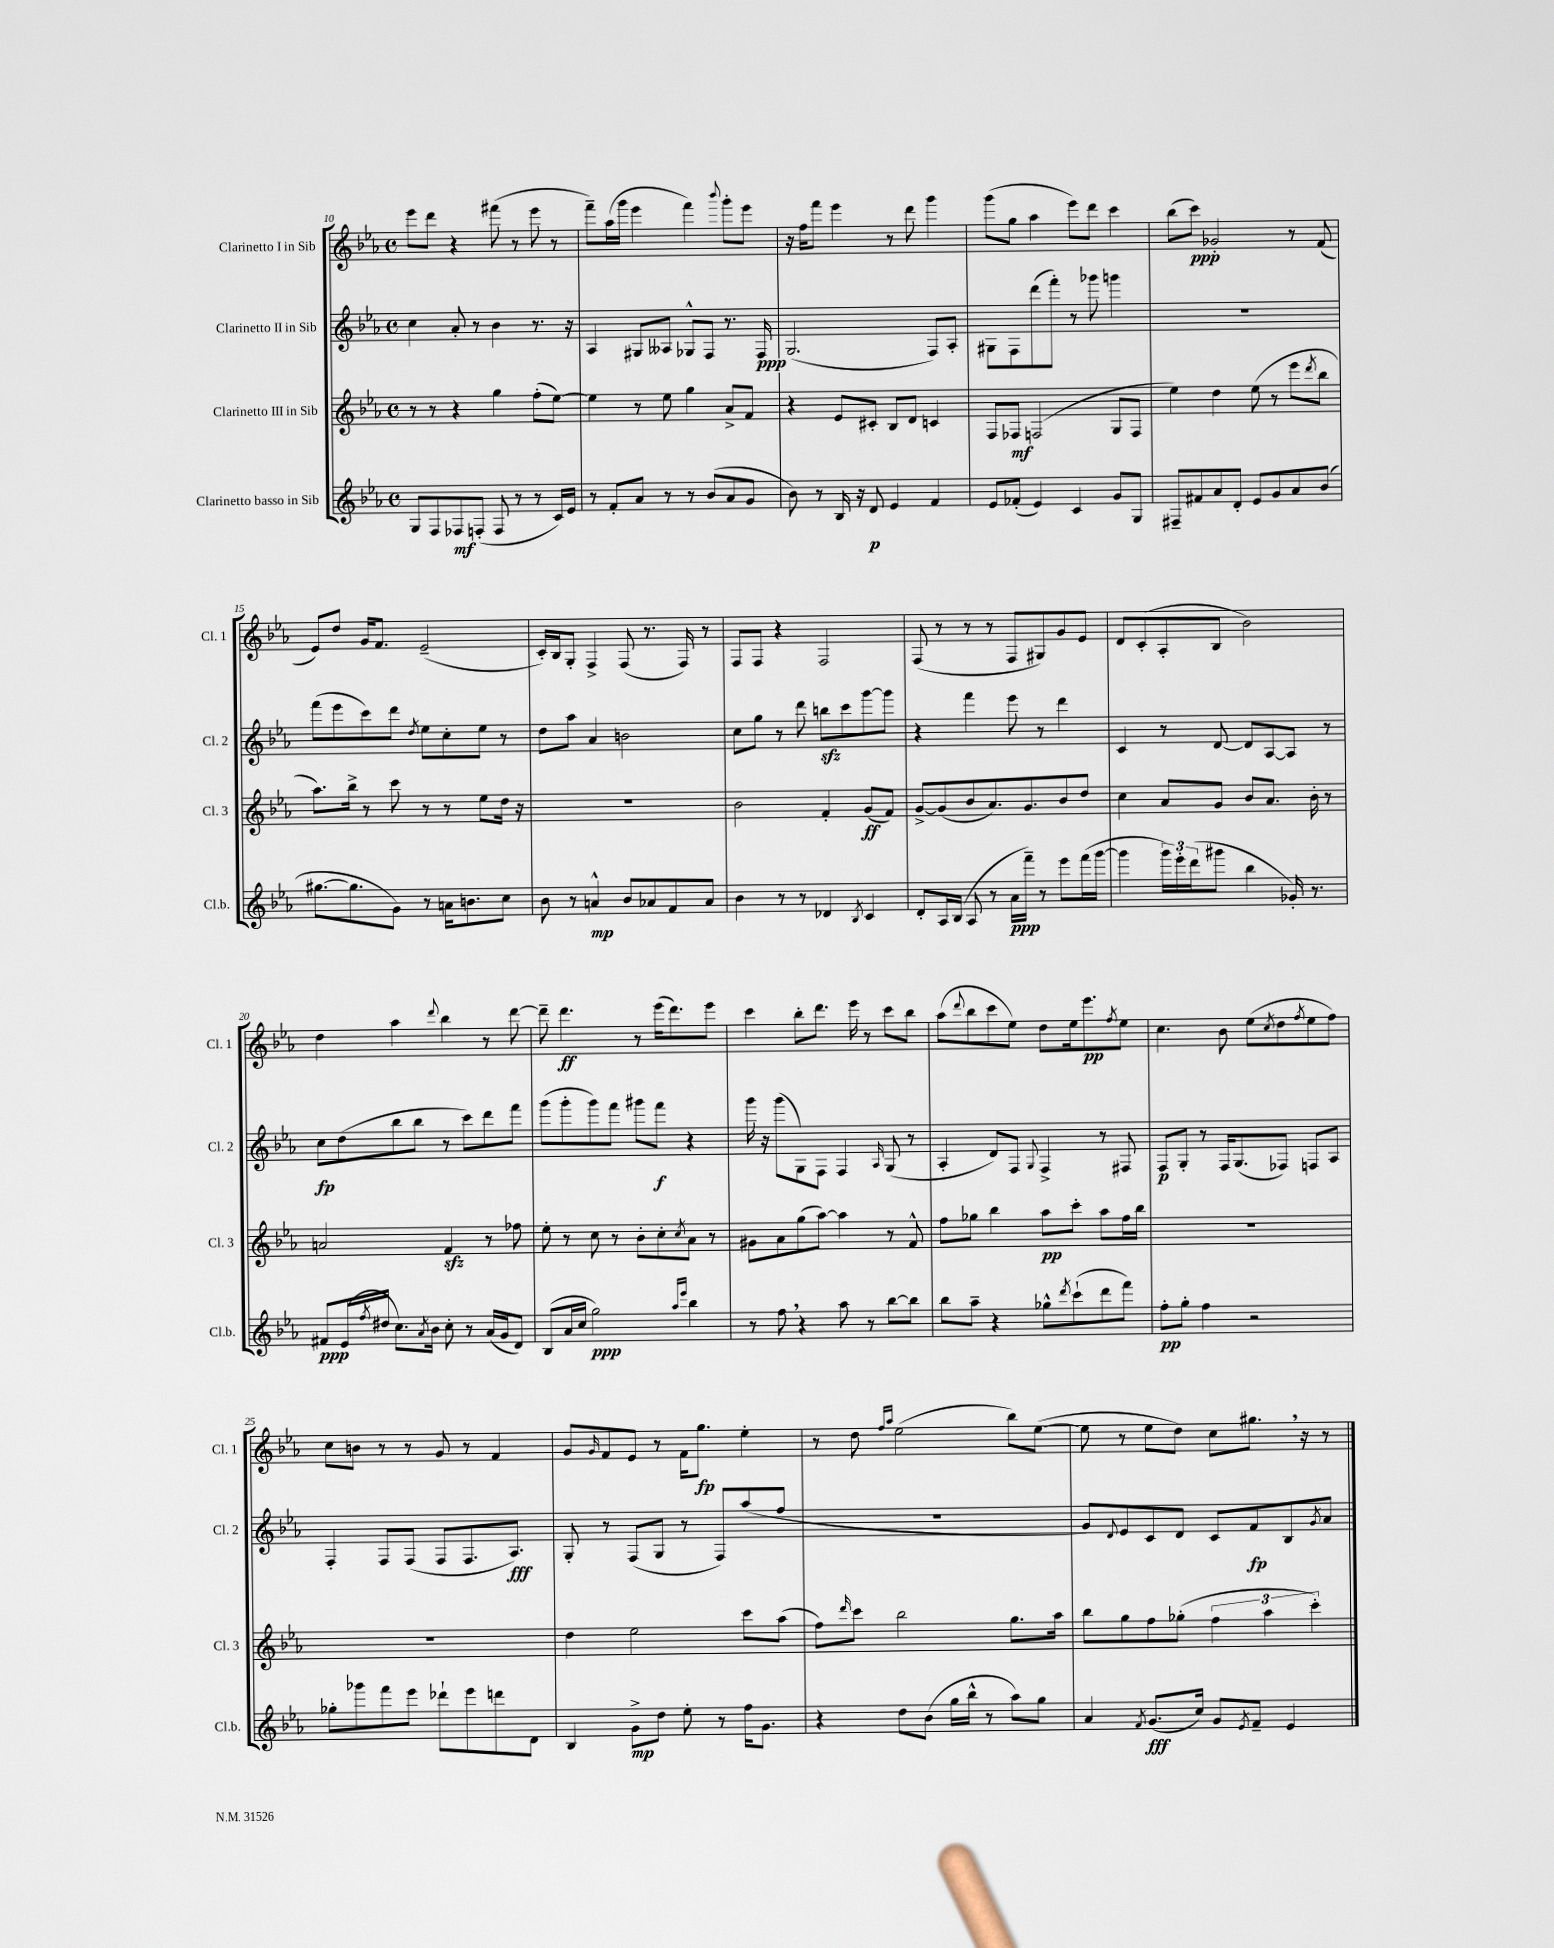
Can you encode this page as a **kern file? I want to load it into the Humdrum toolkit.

**kern	**kern	**kern	**kern
*staff4	*staff3	*staff2	*staff1
*clefG2	*clefG2	*clefG2	*clefG2
*k[b-e-a-]	*k[b-e-a-]	*k[b-e-a-]	*k[b-e-a-]
*M4/4	*M4/4	*M4/4	*M4/4
*met(c)	*met(c)	*met(c)	*met(c)
8G	8r	4cc	8eee-
8F	8r	.	8ddd
8F-	4r	8a-'	4r
(8F'	.	8r	.
8F	4gg	4b-	(8fff#
8r	.	.	8r
8r	(8ff'	8.r	8eee-
16c)	[8ee-)	.	8r
16e-	.	16r	.
=	=	=	=
8r	4ee-]	4A-	8fff~)
8f'	.	.	(16aa-
.	.	.	16ggg
8a-	8r	8G#	4eee-
8r	8ee-	8A--	.
8r	4gg	8G-^^	4fff)
(8b-	.	8F	.
.	.	.	8qqbbb-
8a-	8a-^	8.r	8ggg'
8g	8f	.	8eee-
.	.	16F	.
=	=	=	=
8b-)	4r	(2.G	16r
.	.	.	16ff
8r	.	.	8fff
16B-	8e-	.	4eee-
16r	.	.	.
8d	8c#'	.	.
4e-	8B-	.	8r
.	8d	.	8ddd
4f	4c	8F)	4ggg
.	.	8A-'	.
=	=	=	=
8e-	8F	8G#	(8ggg
(8f-'	8F-	8F	8gg
4e-)	(2F	(8ddd	4aa-
.	.	8fff')	.
4c	.	8r	8eee-)
.	.	8ggg-	8ddd
8g	8G	4ggg	4ccc
8G	8F	.	.
=	=	=	=
8F#~	4ee-)	1r	(8bb-
8f#	.	.	8ccc)
8a-	4dd	.	2g-'
8d'	.	.	.
8e-	(8ee-	.	.
8g	8r	.	.
8a-	8eee-	.	8r
.	8qddd	.	.
(8b-	8bb-	.	(8f
=	=	=	=
[8.gg#	8.aa-)	(8fff	8e-)
.	.	8eee-	8dd
8.gg#]	16bb-^	.	.
.	8r	8ccc)	16g
.	.	.	8.f
8g)	8ccc	8ddd	.
.	.	8qdd	.
8r	8r	8ee-	(2e-~
16a	8r	8cc'	.
8.b	.	.	.
.	8ee-	8ee-	.
8cc	16dd	8r	.
.	16r	.	.
=	=	=	=
8b-	1r	8dd	16c')
.	.	.	16B-
8r	.	8aa-	8G'
4a^^	.	4a-	4F^
8b-	.	2b	(8F
8a-	.	.	8.r
8f	.	.	.
.	.	.	16F)
8a-	.	.	8r
=	=	=	=
4b-	2b-	8cc	8F
.	.	8gg	8F
8r	.	8r	4r
8r	.	8ddd	.
4d-	4f'	8bb	2F
.	.	8ccc	.
8qB-	.	.	.
4c	(8g	[8ggg	.
.	8f)	8ggg]	.
=	=	=	=
8d'	[8g^	4r	(8F
16A-	(8g]	.	8r
(16B-	.	.	.
8A-	8b-	4fff	8r
8r	8.a-)	.	8r
16a-	.	8eee-	8F
16fff~)	8.g	.	.
8r	.	8r	8G#)
8eee-	8b-	4ddd	8g
(16fff	8dd	.	8e-
[16ggg	.	.	.
=	=	=	=
4ggg]	4cc	4c	8d
.	.	.	(8c'
24ggg)	8a-	8r	8A-'
24eee-'	.	.	.
(24ddd	.	.	.
8ggg#	8g	[8d	8B-
4bb-	8b-	8d]	2b-)
.	8.a-	[8A-	.
16g-')	.	8A-]	.
8.r	16b-'	.	.
.	8r	8r	.
=	=	=	=
8f#	2a	8cc	4dd
(16e-	.	(8dd	.
8qff	.	.	.
16dd#	.	.	.
8.cc)	.	8bb-	4aa-
.	.	8bb-	.
8qa-	.	.	.
16b-	.	.	.
.	.	.	8qqddd
8cc'	4f	8r	4bb-
8r	.	8ccc)	.
(16a-	8r	8ddd	8r
16g	.	.	.
8d)	8ff-	8fff	[8ddd
=	=	=	=
(8B-	8ee-'	(8ggg	8ddd~]
16a-	8r	8ggg'	4.ddd
16cc	.	.	.
2gg)	8cc	8ggg)	.
.	8r	8fff	.
.	8b-'	8ggg#	8r
.	8cc'	8fff	(16eee-
.	.	.	8.ddd)
16qqaa-	.	.	.
16qqeee-	8qcc	.	.
4bb-	8a-	4r	.
.	8r	.	8eee-
=	=	=	=
8r	8g#	16ggg	4ccc
.	.	16r	.
8ff	8a-	(8ggg	.
4r	(8gg	8G)	8bb-'
.	[8aa-)	8F	8.ddd
8aa-	4aa-]	4F	.
.	.	.	16eee-
8r	.	.	8r
.	.	16qqA-	.
[8bb-	8r	(8G	8ccc
8bb-]	8f^^	8r	8bb-
=	=	=	=
8bb-	8ff	4A-'	(8aa-
.	.	.	8qqddd
8aa-~	8gg-	.	8bb-
4r	4bb-	8d)	8ccc
.	.	8F	8ee-)
.	.	8qqG	.
8gg-^^	8aa-	4F^	8dd
8qddd	.	.	.
(8ccc`	8ccc'	.	16ee-
.	.	.	8.eee-
8ddd	8aa-	8r	.
.	.	.	8qff
8fff)	16ff	8F#	8ee-
.	16bb-	.	.
=	=	=	=
8ff'	1r	8F	4.cc
8gg'	.	8G'	.
4ff	.	8r	.
.	.	16F	8b-
.	.	(8.G	.
2r	.	.	(8ee-
.	.	.	8qcc
.	.	8F-)	8dd
.	.	.	8qff
.	.	8F	8ee-
.	.	8A-	8ff)
=	=	=	=
8gg-'	1r	4F'	8cc
8ggg-	.	.	8b
8fff	.	8F	8r
8eee-	.	(8F	8r
8ddd-`	.	8F	8g
8eee-	.	8.F	8r
8ddd	.	.	4f
.	.	8.A-)	.
8d	.	.	.
=	=	=	=
4B-	4dd	8G'	8g
.	.	.	16qqg
.	.	8r	8f
8g^	2ee-	(8F	8e-
8dd	.	8G	8r
8ee-'	.	8r	16f
.	.	.	8.gg
8r	.	8F)	.
16ff	8ccc	(8aa-	4ee-'
8.g	.	.	.
.	(8aa-	8ff	.
=	=	=	=
4r	8ff)	1r	8r
.	16qqddd	.	.
.	8ccc	.	8dd
.	.	.	16qqff
.	.	.	16qqaa-
8dd	2bb-	.	(2ee-
(8b-	.	.	.
16gg	.	.	.
16bb-^^	.	.	.
8r	.	.	.
8aa-)	8.gg	.	8bb-)
8gg	.	.	([8ee-
.	16aa-	.	.
=	=	=	=
4a-	8bb-	8g)	8ee-]
.	.	8qqd	.
.	8gg	8e-	8r
8qf	.	.	.
(8.g	8ff	8c	8ee-
.	(8gg-'	8d	8dd)
16cc)	.	.	.
8g	6ff	8c	8cc
8qe-	.	.	.
8f~	.	8f	8.gg#
.	6aa-	.	.
4e-	.	8B-	.
.	.	.	16r
.	6ccc')	.	.
.	.	8qg	.
.	.	8a-	8r
==	==	==	==
*-	*-	*-	*-
